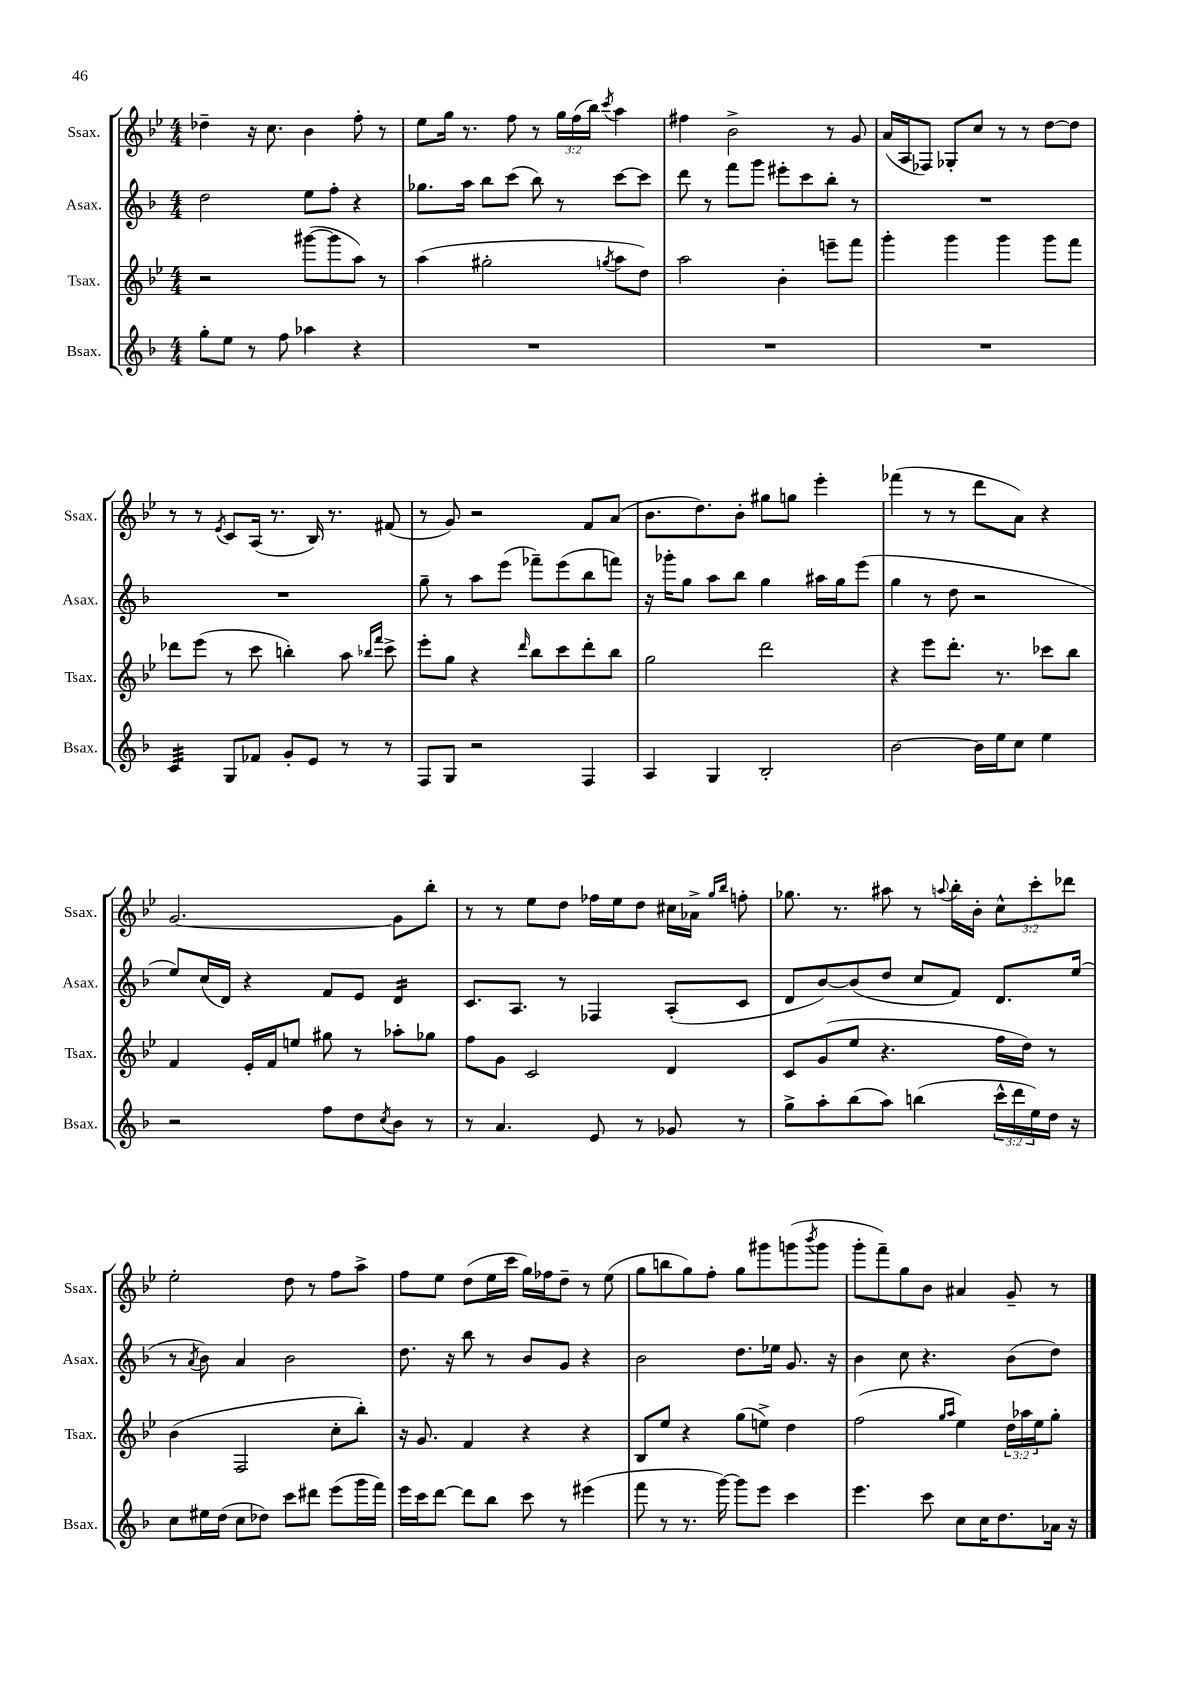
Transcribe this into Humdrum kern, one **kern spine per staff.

**kern	**kern	**kern	**kern
*staff4	*staff3	*staff2	*staff1
*clefG2	*clefG2	*clefG2	*clefG2
*k[b-]	*k[b-e-]	*k[b-]	*k[b-e-]
*M4/4	*M4/4	*M4/4	*M4/4
8gg'	2r	2dd	4dd-~
8ee	.	.	.
8r	.	.	16r
.	.	.	8.cc
8ff	.	.	.
4aa-	([8ggg#	8ee	4b-
.	8ggg#]	8ff'	.
4r	8aa)	4r	8ff'
.	8r	.	8r
=	=	=	=
1r	(4aa	8.gg-	8ee-
.	.	.	16gg
.	.	16aa	8.r
.	2gg#'	8bb-	.
.	.	(8ccc	8ff
.	.	8bb-)	8r
.	.	8r	24gg
.	.	.	(24ff
.	.	.	24bb-)
.	8qgg	.	8qccc
.	8aa	[8ccc	4aa
.	8dd)	8ccc]	.
=	=	=	=
1r	2aa	8ddd	4ff#
.	.	8r	.
.	.	8fff	2b-^
.	.	8ggg	.
.	4b-'	8eee#'	.
.	.	8ccc	.
.	8eee~	8bb-'	8r
.	8fff	8r	8g
=	=	=	=
1r	4ggg'	1r	(16a
.	.	.	16A
.	.	.	8F-)
.	4ggg	.	8G-'
.	.	.	8cc
.	4ggg	.	8r
.	.	.	8r
.	8ggg	.	[8dd
.	8fff	.	8dd]
=	=	=	=
4c	8ddd-	1r	8r
.	(8eee-	.	8r
.	.	.	8qe-
8G	8r	.	8c
8f-	8ccc	.	(16A
.	.	.	8.r
8g'	4bb')	.	.
8e	.	.	16B-)
.	.	.	8.r
8r	8aa	.	.
.	16qqbb-	.	.
.	16qqfff	.	.
8r	8ccc^	.	(8f#
=	=	=	=
8F	8eee-'	8gg~	8r
8G	8gg	8r	8g)
2r	4r	8aa	2r
.	.	(8eee	.
.	16qqddd	.	.
.	8bb-	8fff-~)	.
.	8ccc	(8eee	.
4F	8ddd'	8bb-	8f
.	8bb-	8fff)	(8a
=	=	=	=
4A	2gg	16r	8.b-
.	.	16ggg-'	.
.	.	8gg	.
.	.	.	8.dd)
4G	.	8aa	.
.	.	8bb-	8b-'
2B-'	2ddd	4gg	8gg#
.	.	.	8gg
.	.	16aa#	4eee-'
.	.	16gg	.
.	.	(8eee	.
=	=	=	=
[2b-	4r	4gg	(4fff-
.	8eee-	8r	8r
.	8.ddd'	8dd	8r
16b-]	.	2r	8ddd
16ee	8.r	.	.
8cc	.	.	8a)
4ee	8ccc-	.	4r
.	8bb-	.	.
=	=	=	=
2r	4f	8ee)	[2.g
.	.	(16cc	.
.	.	16d)	.
.	16e-'	4r	.
.	16f	.	.
.	8ee	.	.
8ff	8gg#	8f	.
8dd	8r	8e	.
8qcc	.	.	.
8b-	8aa-'	4d	8g]
8r	8gg-	.	8bb-'
=	=	=	=
8r	8ff	8.c	8r
4.a	8g	.	8r
.	.	8.A	.
.	2c	.	8ee-
.	.	8r	8dd
8e	.	4F-	16ff-
.	.	.	16ee-
8r	.	.	8dd
8g-	4d	(8A'	16cc#
.	.	.	16a-^
.	.	.	16qqgg
.	.	.	16qqbb-
8r	.	8c	8ff'
=	=	=	=
8gg^	8c	8d	8.gg-
8aa'	(8g	[8b-)	.
.	.	.	8.r
(8bb-	8ee-	(8b-]	.
8aa)	4.r	8dd	8aa#
(4bb	.	8cc	8r
.	.	.	8qqaa
.	.	8f)	16bb-'
.	.	.	16b-'
24ccc^^	16ff	8.d	12cc^^
24ddd	.	.	.
.	16dd)	.	.
24ee)	.	.	12ccc'
16dd	8r	.	.
.	.	.	12ddd-
16r	.	(16ee	.
=	=	=	=
8cc	(4b-	8r	2ee-'
.	.	8qa	.
16ee#	.	8b-)	.
(16dd	.	.	.
8cc	2F	4a	.
8dd-)	.	.	.
8ccc	.	2b-	8dd
8ddd#	.	.	8r
(8eee	8cc'	.	8ff
16ggg	8bb-')	.	8aa^
16fff)	.	.	.
=	=	=	=
16eee	16r	8.dd	8ff
16ccc	8.g	.	.
[8ddd	.	.	8ee-
.	.	16r	.
8ddd]	4f	8bb-	(8dd
8bb-	.	8r	16ee-
.	.	.	16ccc
8ccc	4r	8b-	16gg)
.	.	.	16ff-
8r	.	8g	8dd~
(4eee#	4r	4r	8r
.	.	.	(8ee-
=	=	=	=
8fff	8B-	2b-	8gg
8r	8ee-	.	8bb
8.r	4r	.	8gg)
.	.	.	8ff'
[16ggg)	.	.	.
8ggg]	(8gg	8.dd	8gg
8eee	8ee^)	.	8ggg#
.	.	16ee-	.
4ccc	4dd	8.g	(8ggg
.	.	.	8qbbb-
.	.	.	8ggg
.	.	16r	.
=	=	=	=
4.eee	(2ff	4b-	8ggg'
.	.	.	8fff~)
.	.	8cc	8gg
8ccc	.	4.r	8b-
.	16qqgg	.	.
.	16qqaa	.	.
8cc	4ee-)	.	4a#
16cc	.	.	.
8.dd	.	.	.
.	24dd	(8b-	8g~
.	24aa-	.	.
.	24ee-	.	.
16a-	8gg'	8dd)	8r
16r	.	.	.
==	==	==	==
*-	*-	*-	*-
